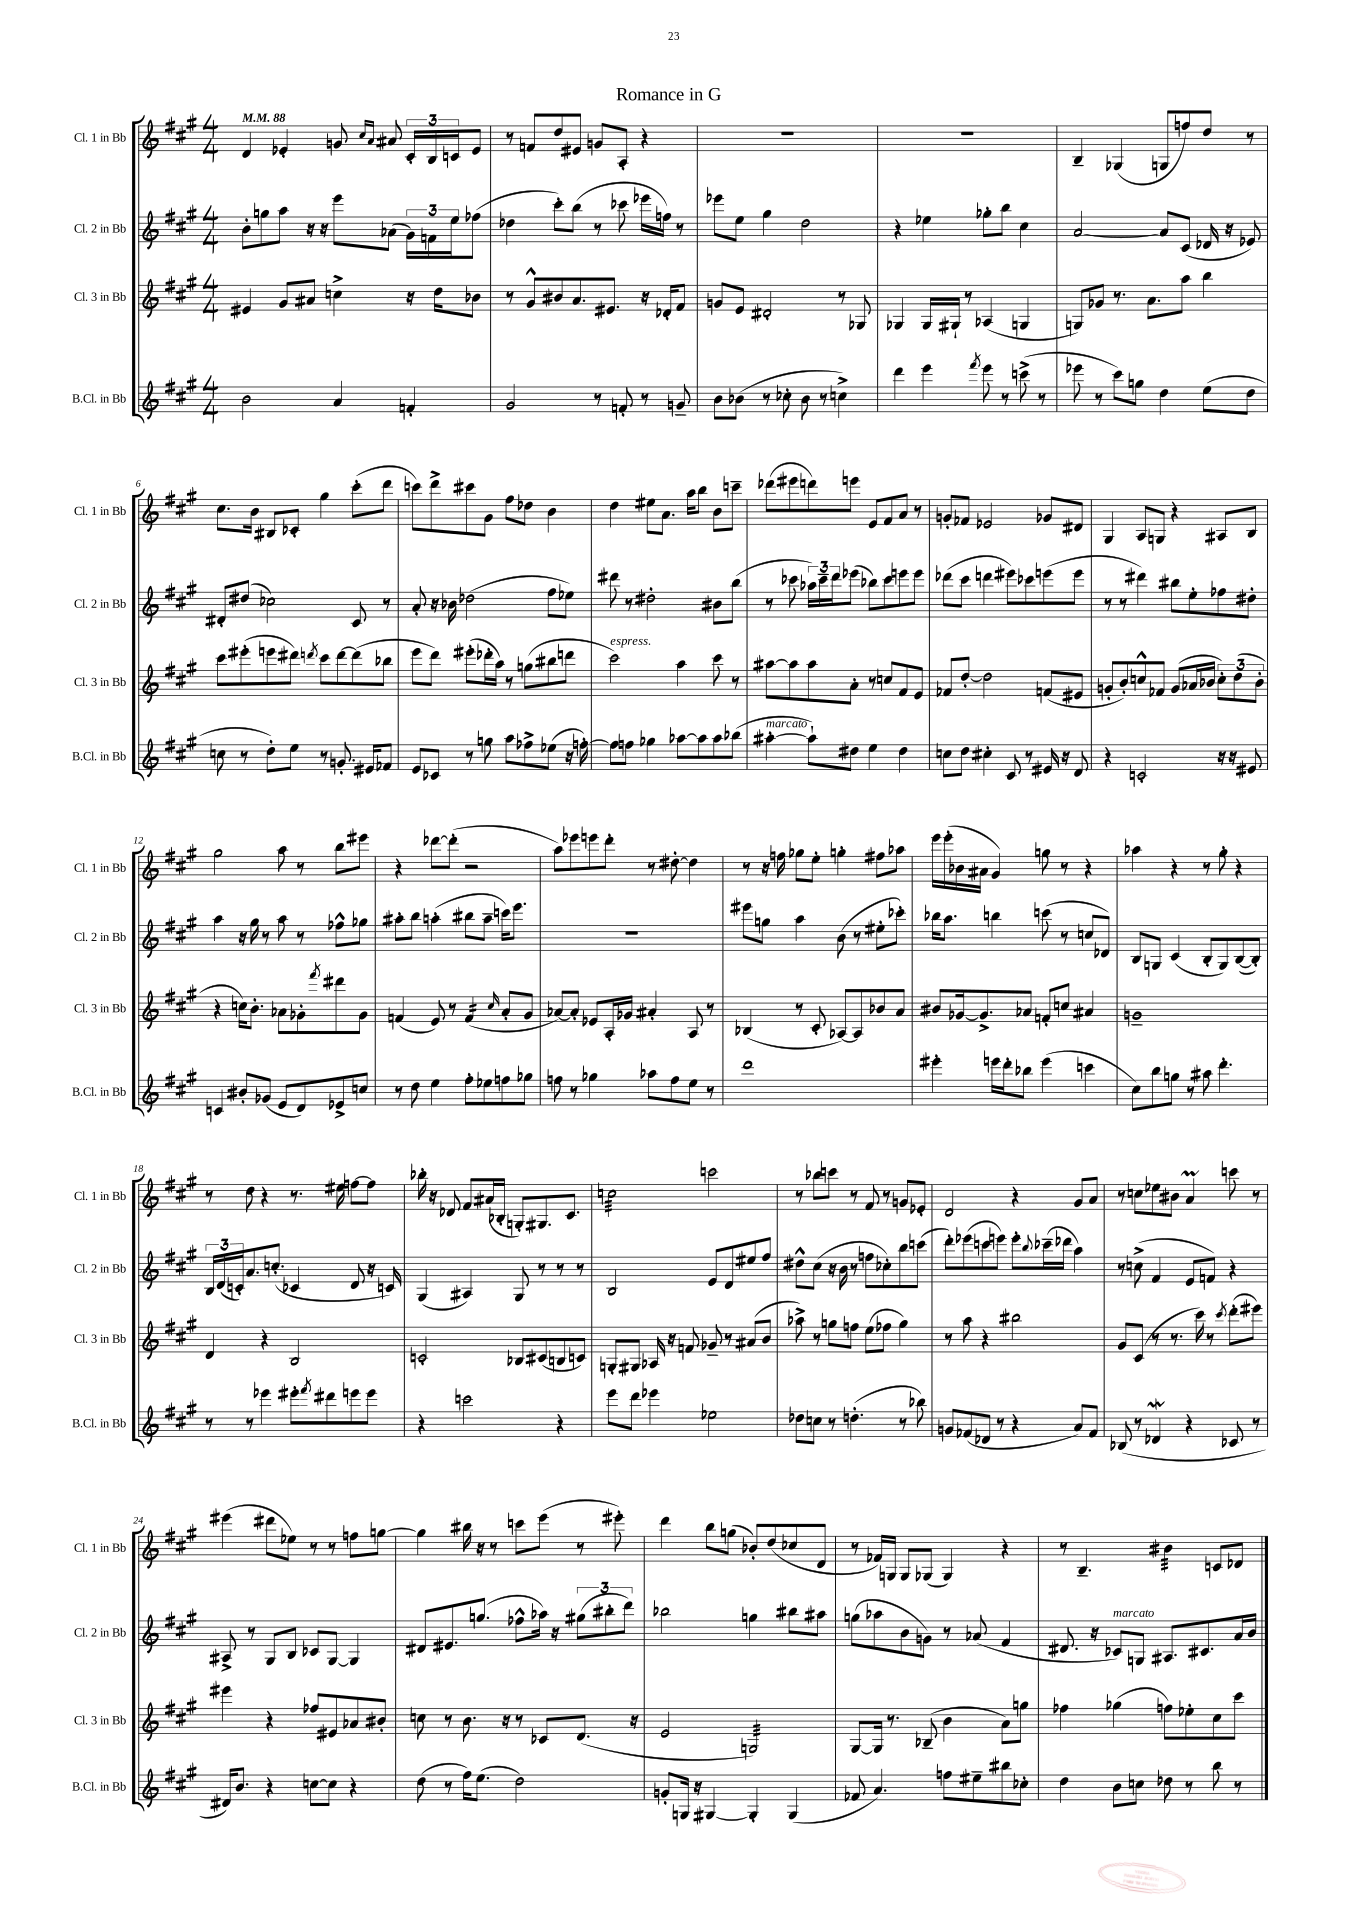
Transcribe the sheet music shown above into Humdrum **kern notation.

**kern	**kern	**kern	**kern
*staff4	*staff3	*staff2	*staff1
*clefG2	*clefG2	*clefG2	*clefG2
*k[f#c#g#]	*k[f#c#g#]	*k[f#c#g#]	*k[f#c#g#]
*M4/4	*M4/4	*M4/4	*M4/4
*MM88	*MM88	*MM88	*MM88
2b	4e#	8b'	4d
.	.	8gg	.
.	8g#	8aa	4e-'
.	8a#	16r	.
.	.	16r	.
4a	4cc^	8eee	8g
.	.	.	16qqcc#
.	.	.	16qqa
.	.	(8a-	8a#
4f'	16r	24g#)	24c#'
.	.	24f	24B
.	16dd	.	.
.	.	24ee	24c
.	8b-	(8ff-	8e-
=	=	=	=
2g#	8r	4dd-	8r
.	8g#^^	.	8f
.	8b#	8ccc#')	8dd
.	8.a	(8bb	8e#
8r	.	8r	8g
.	8.e#	.	.
8f'	.	8ccc-	8A'
8r	16r	16eee-	4r
.	16d-'	16ff)	.
8g~	8f#	8r	.
=	=	=	=
8b	8g	8eee-	1r
(8b-	8e	8ee	.
8r	2d#'	4gg#	.
8cc-'	.	.	.
8b-	.	2dd	.
8r	.	.	.
4cc^)	8r	.	.
.	8G-	.	.
=	=	=	=
4ddd	4G-	4r	1r
4eee	16G-	4ee-	.
.	16G#`	.	.
.	8r	.	.
8qfff#	.	.	.
8eee	(4A-	8gg-'	.
8r	.	8bb	.
(8ccc^	4G	4cc#	.
8r	.	.	.
=	=	=	=
8eee-	8G)	[2a	4B~
8r	8g-	.	.
8ccc#)	8.r	.	(4G-
8gg	.	.	.
.	8.a	.	.
4dd	.	8a]	8G
.	8aa	(8c#	8ff)
(8ee	4bb	16d-	8dd
.	.	16r	.
8dd	.	8e-)	8r
=	=	=	=
8cc	8ccc#	8d#'	8.cc#
8r	(8eee#'	(8dd#	.
.	.	.	16b
8dd')	8eee	2cc-)	8B#
8ee	8ddd#)	.	8c-'
.	8qddd	.	.
8r	8ccc#	.	4gg#
8.g'	[8ddd	.	.
.	(8ddd]	8c#	(8ccc#'
16e#	.	.	.
8f-	8bb-	8r	8ddd
=	=	=	=
8e	8eee	8a'	8ccc)
8c-	8ddd)	16r	8ddd^
.	.	16b-	.
8r	(8eee#'	(2dd-	8ccc#
8gg	16ddd-'	.	8g#
.	16aa)	.	.
8aa	8r	.	8ff#
8ff-^	(8gg	.	8dd-
(8ee-	8bb#	8ff#	4b
16r	8ddd	8ee-)	.
[16ff')	.	.	.
=	=	=	=
8ff]	2ccc#)	8ddd#	4dd
8ff	.	8r	.
4gg-	.	2dd#'	8ee#
.	.	.	8.a
[8aa-	4aa	.	.
.	.	.	16aa
8aa-]	.	.	8bb
8aa-	8ccc#	8b#	8b
(8bb-	8r	(8bb	8ccc~
=	=	=	=
[4aa#'	[8aa#	8r	(8ddd-
.	8aa#]	8ccc-	8eee#
8aa#`])	8aa#	24aa-)	8ddd)
.	.	24ccc-~	.
.	.	24ddd	.
8dd#	8a'	(8eee-	8eee
4ee	8r	8bb-)	8e
.	8cc	8ccc-	8f#
4dd#	8f#	8eee	8a
.	8e	8eee	8r
=	=	=	=
8cc	8f-	(8ddd-	8g'
8dd	[8dd'	8ccc#	8f-
4cc#'	2dd]	4ddd	2e-
8c#	.	8eee#)	.
8r	.	8ccc-	.
16e#	(8f	(8eee	8g-
16r	.	.	.
8d	8e#	8eee	8d#
=	=	=	=
4r	8g'	8r	4G#
.	8b')	8r	.
2c'	8cc^^	4ddd#)	8A
.	8f-	.	8G
.	(8g	8bb#	4r
.	16a-	8ee'	.
.	16b-	.	.
16r	12cc')	8ff-	8A#
16r	.	.	.
.	(12dd	.	.
8e#	.	8dd#'	8B
.	12b-'	.	.
=	=	=	=
4c	4r	4aa	2gg#
8b#'	16cc)	16r	.
.	8.b'	16gg#	.
(8g-	.	8r	.
8e	8a-	8aa	8aa
8d)	8g-'	8r	8r
.	8qfff#	.	.
8e-^	8ddd#	8ff-^^	8bb
8cc	8g-	8gg-	8eee#
=	=	=	=
8r	(4f	8aa#'	4r
8dd	.	8bb	.
4ee	8e)	(4aa'	[8ddd-
.	8r	.	(8ddd-']
8ff#'	(4f	8bb#	2r
8ee-	.	8aa~	.
.	16qqcc#	.	.
8ff	8a'	16ccc)	.
.	.	8.eee	.
8gg-	8g#	.	.
=	=	=	=
8ff	[8a-)	1r	8aa)
8r	8a-']	.	8eee-
4gg-	8e-	.	8eee
.	16A'	.	8ddd'
.	16g-	.	.
8aa-	4a#'	.	8r
8ff	.	.	[8dd#'
8ee	8A	.	4dd#]
8r	8r	.	.
=	=	=	=
1ddd	(4B-	8eee#	8r
.	.	8gg	16r
.	.	.	16ff
.	8r	4aa	8gg-
.	8c#'	.	8ee'
.	[8A-)	(8b	4gg'
.	8A-]	8r	.
.	8b-	8ee#'	8ff#
.	8a	8ccc-')	8aa-
=	=	=	=
4eee#'	8b#	16bb-	16eee
.	.	8.aa	(16eee'
.	[16g-	.	16b-
.	8.g-^]	.	16a#
16eee	.	4bb	4g#)
16ddd'	.	.	.
8bb-	8a-	.	.
(4eee	8f'	(8ccc	8gg
.	8cc	8r	8r
4ccc	4a#	8cc	4r
.	.	8d-)	.
=	=	=	=
8cc#)	1g~	8B	4aa-
8bb	.	8G	.
8gg	.	(4c#	4r
8r	.	.	.
8aa#	.	8B'	8r
4.ddd'	.	8G)	8gg#'
.	.	([8B	4r
.	.	8B'])	.
=	=	=	=
8r	4d	24B	8r
.	.	(24d	.
.	.	24c')	.
8r	.	8.a	8dd
4eee-	4r	.	4r
.	.	(8.cc'	.
8eee#'	2B	4c-	8.r
8qfff#	.	.	.
8ddd#	.	.	.
.	.	.	16ee#
8eee	.	8d	[8ff
8eee	.	16r	8ff]
.	.	16c)	.
=	=	=	=
4r	2c'	(4G#	16bb-'
.	.	.	16r
.	.	.	8d-
2ccc	.	4A#)	8f#
.	.	.	(16a#
.	.	.	16B-'
.	8B-	8G#	8G')
.	(8c#	8r	8.G#
4r	8B	8r	.
.	.	.	8.c#
.	8c)	8r	.
=	=	=	=
8eee	8G'	2B	2cc
8ddd	8G#	.	.
4eee-	16A-	.	.
.	16r	.	.
.	8f	.	.
2ee-	8g-~	8e	2ccc
.	8r	8d	.
.	(8a#	8ee#	.
.	8b	8ff#	.
=	=	=	=
8dd-	8aa-^)	8dd#^^	8r
8cc	8r	(8cc#	8bb-
8r	8gg	16r	8ccc
.	.	16b	.
(4.dd'	8ff	8r	8r
.	(8ee	8ff	8f#
.	8ff-	8cc-')	8r
8r	4gg)	8bb	8g
8bb-)	.	(8ccc	8e-'
=	=	=	=
8g	8r	8ddd')	2d
(8f-	8aa	(8eee-	.
8d-	4r	8ccc	.
8r	.	8eee)	.
4r	2bb#	8eee'	4r
.	.	8qqbb	.
.	.	(16ccc-~	.
.	.	16ddd-	.
8a)	.	4aa)	8g#
8f-	.	.	8a
=	=	=	=
(8B-	8g#	8r	8r
8r	(8c#	(8cc^	8cc
4d-	8r	4f#	8ee-
.	8.r	.	8b#
4r	.	8e	4a
.	16ccc#)	.	.
.	8r	8f)	.
.	8qccc#	.	.
8c-	(8ddd'	4r	8ccc
8r	8eee#)	.	8r
=	=	=	=
16d#)	4eee#	8A#^	(4eee#
8.b	.	.	.
.	.	8r	.
4r	4r	8G#	8ddd#
.	.	8B	8ee-)
[8cc	8ff-	8c-	8r
8cc]	8e#	[8G#	8r
4r	8a-	4G#]	8ff
.	8b#'	.	[8gg
=	=	=	=
(8dd	8cc	8d#	4gg]
8r	8r	8.e#	.
16ff#)	8.b	.	16bb#
(8.ee	.	(8.gg	16r
.	.	.	8r
.	16r	.	.
2dd)	8r	8ff-^^	8ccc
.	8c-	16aa-)	(8eee
.	.	16r	.
.	(8.d	(12gg#	8r
.	.	12bb#'	.
.	.	.	8eee#')
.	.	12ddd)	.
.	16r	.	.
=	=	=	=
8g'	2e	2bb-	4ddd
16G	.	.	.
16r	.	.	.
[4G#	.	.	8bb
.	.	.	(8gg
4G#']	2G)	4gg	8b-')
.	.	.	(8dd
(4G#	.	8bb#	8cc-
.	.	8aa#	8d
=	=	=	=
8f-	[8G#	(8gg	8r
4.a)	16G#]	8aa-	16f-)
.	8.r	.	16G
.	.	8b	8G
.	(8B-~	8g)	(8G-
8ff	4b	8r	4G-)
8ee#~	.	(8a-	.
8bb#	8a)	4f#	4r
8cc-'	8gg	.	.
=	=	=	=
4dd	4ff-	8.d#	8r
.	.	.	4.B~
.	.	16r	.
8b	(4gg-	8c-)	.
8cc	.	8G	.
8dd-	8ff)	8.A#	4b#
8r	8ee-'	.	.
.	.	8.c#	.
8bb	8cc#	.	8c
8r	8ccc#	16a	8d-
.	.	16b	.
==	==	==	==
*-	*-	*-	*-
